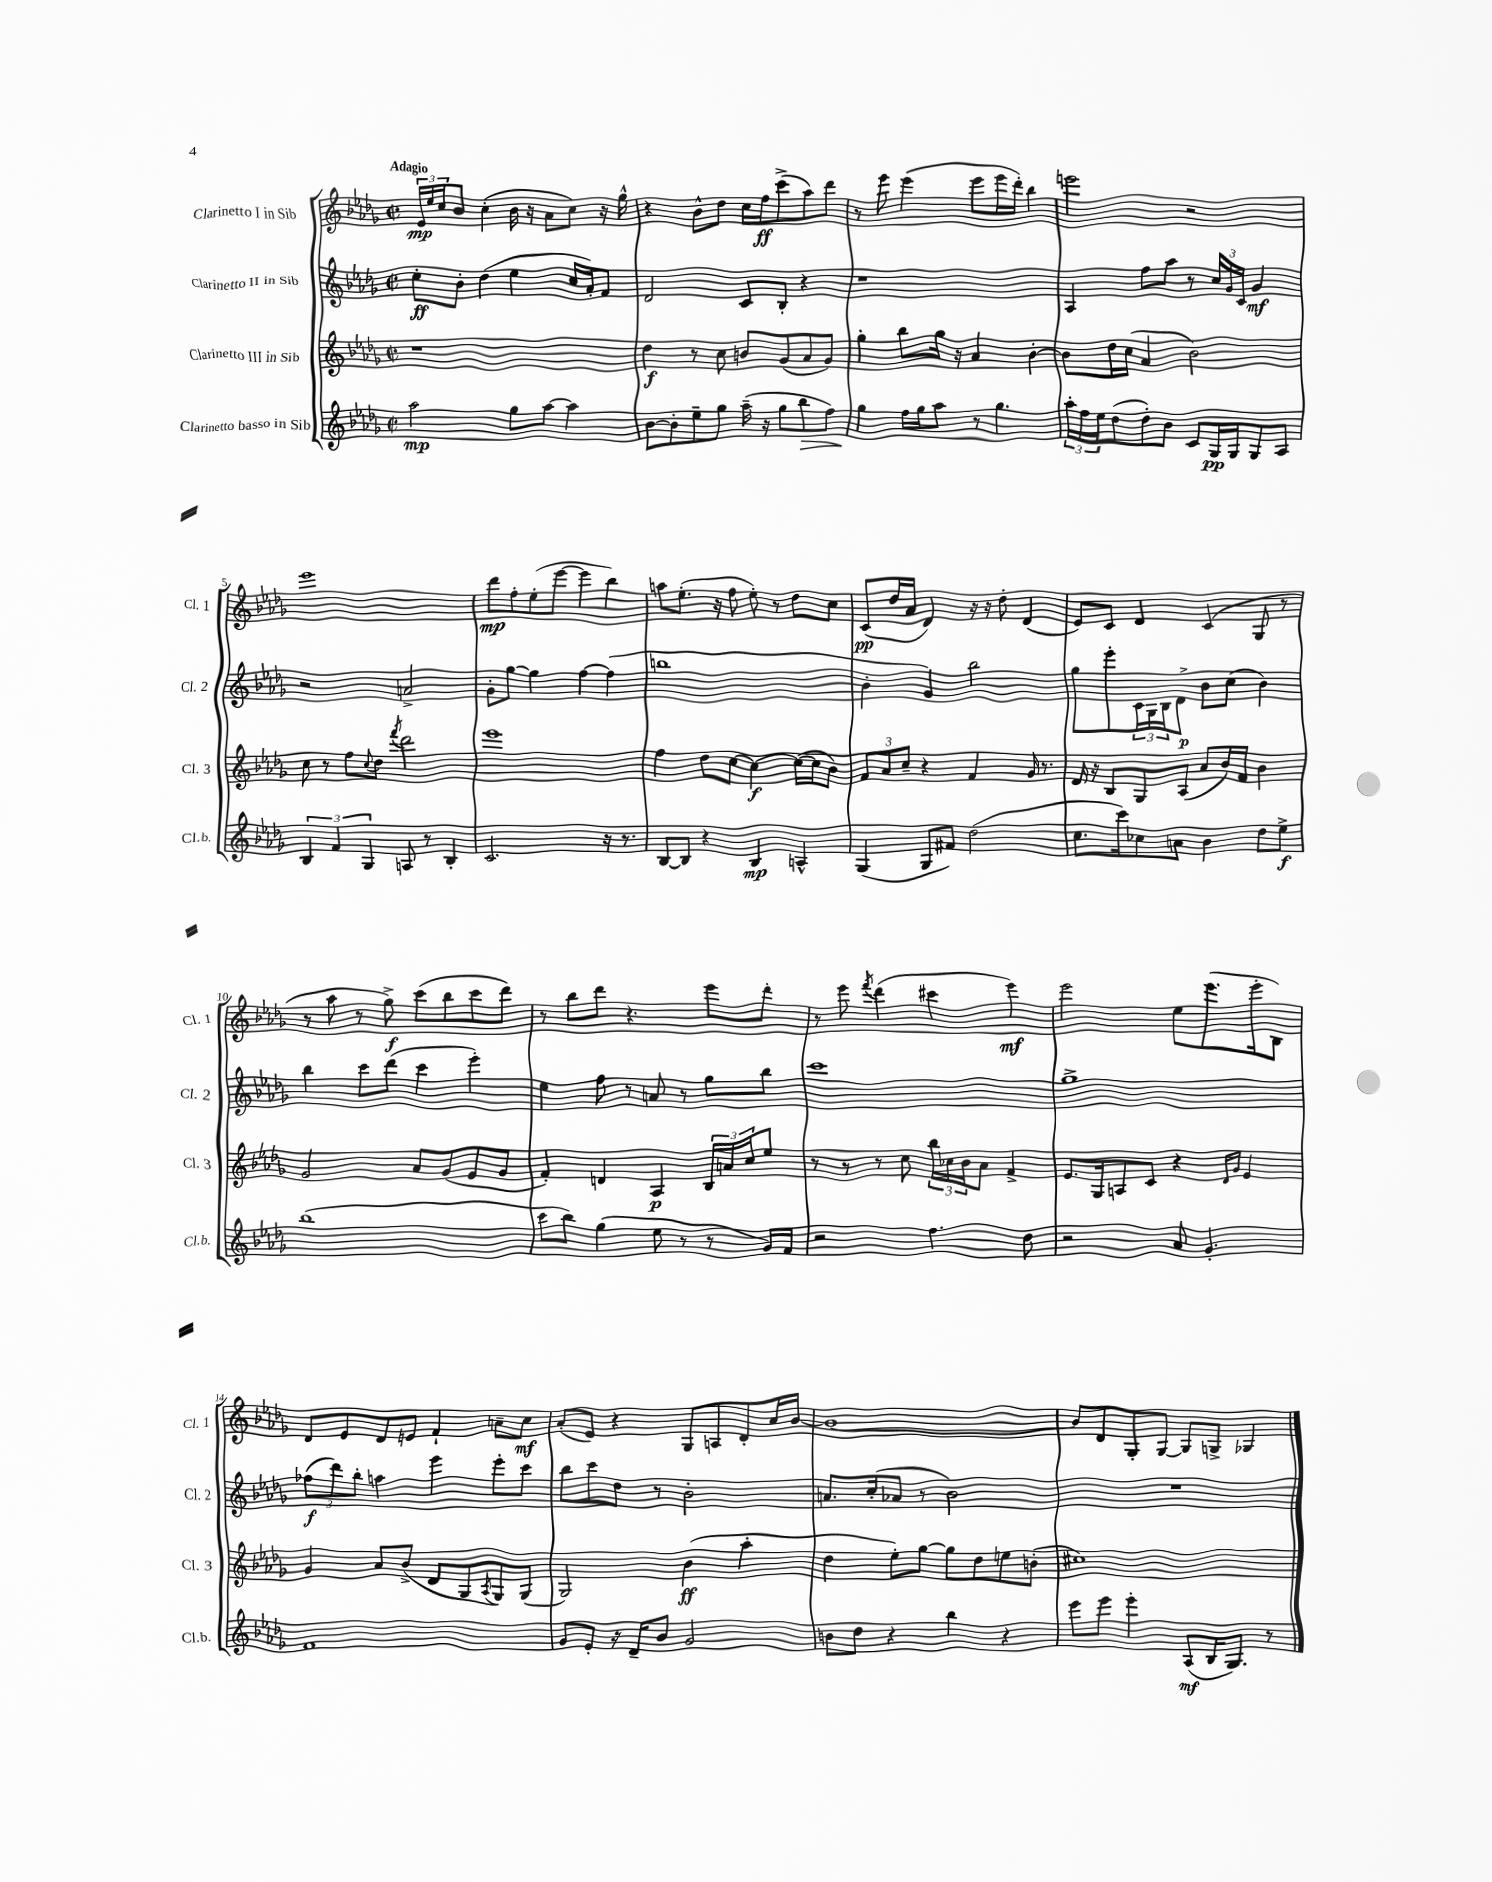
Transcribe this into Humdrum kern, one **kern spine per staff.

**kern	**kern	**kern	**kern
*staff4	*staff3	*staff2	*staff1
*clefG2	*clefG2	*clefG2	*clefG2
*k[b-e-a-d-g-]	*k[b-e-a-d-g-]	*k[b-e-a-d-g-]	*k[b-e-a-d-g-]
*M2/2	*M2/2	*M2/2	*M2/2
*met(c|)	*met(c|)	*met(c|)	*met(c|)
2aa-	1r	8cc'	24e-
.	.	.	24ee-
.	.	.	24cc
.	.	8b-'	8b-
.	.	(4dd-	(4cc'
8gg-	.	4ee-	16b-
.	.	.	16r
[8aa-	.	.	8a-
4aa-]	.	16cc	8cc)
.	.	16a-')	.
.	.	8f	16r
.	.	.	16gg-^^
=	=	=	=
[8b-	4dd-	2d-	4r
8b-']	.	.	.
8ee-~	8r	.	8b-^^
8gg-	8cc	.	8dd-
(16aa-~	8b	8c	16cc
16r	.	.	16ff
8gg-	(8g-	8B-'	(8ccc^
8bb-	8a-	4r	8aa-)
8ff)	8g-)	.	8ddd-
=	=	=	=
4gg-	4gg-'	1r	8r
.	.	.	8eee-
16ff	8bb-	.	(4eee-
16gg-	.	.	.
8aa-	16gg-	.	.
.	16r	.	.
8r	4a-	.	8eee-
4.gg-	.	.	16eee-
.	.	.	16ddd-')
.	[4b-'	.	4bb-
=	=	=	=
24aa-'	8b-]	4A-	2eee
24ff	.	.	.
24ee-	.	.	.
(8dd-	16dd-	.	.
.	(16cc	.	.
8dd-')	4a-	8ff	.
8b-	.	8aa-	.
8c	2b-)	8r	2r
16G-	.	24cc	.
.	.	24g-	.
16G-	.	.	.
.	.	24c	.
8G-	.	4g-	.
8A-	.	.	.
=	=	=	=
6B-	8cc	2r	1eee-
.	8r	.	.
6f	.	.	.
.	8ff	.	.
6G-	.	.	.
.	8qqcc	.	.
.	8dd-	.	.
.	8qfff	.	.
8A	2ddd-	2a^	.
8r	.	.	.
4B-'	.	.	.
=	=	=	=
2.c	1eee-	8g-'	8ddd-
.	.	[8gg-	8ff'
.	.	4gg-]	(8ee-'
.	.	.	[8eee-
.	.	[4ff	4eee-]
16r	.	(4ff]	4bb-)
8.r	.	.	.
=	=	=	=
[8B-	4ff	1bb	8aa
8B-]	.	.	(8.ee-'
4r	8dd-	.	.
.	.	.	16r
.	[8cc	.	8ff
4B-	4cc_	.	8ee-')
.	.	.	8r
4A^^	(16cc_	.	8dd-
.	16cc]	.	.
.	8b-)	.	8cc
=	=	=	=
(4G-	12f	4b-'	(8c
.	12a-	.	.
.	.	.	16dd-
.	12cc~	.	.
.	.	.	16a-
8G-	4r	4g-)	4d-)
8f#)	.	.	.
(2dd-	4f	2bb-	16r
.	.	.	16r
.	.	.	8dd-'
.	16g-	.	(4d-
.	8.r	.	.
=	=	=	=
8.cc	16d-	8gg-	8e-)
.	16r	.	.
.	8B-	8eee-'	8c
16ccc)	.	.	.
8cc-	8G-	24c	4d-
.	.	24G-	.
.	.	24B-	.
8a	(8A-	8d-^	.
4b-	8a-	8b-	(4c
.	16b-)	(8cc	.
.	16f	.	.
8dd-	4b-	4b-)	8G-
8ee-^	.	.	8r
=	=	=	=
(1bb-	2g-	4bb-	8r
.	.	.	8aa-
.	.	8ccc	8r
.	.	(8ddd-	8gg-^)
.	8a-	4ccc	(8ccc
.	(8g-	.	8bb-
.	8e-	4eee-')	8ccc
.	8g-	.	8ddd-)
=	=	=	=
8ccc	4f')	4ee-	8r
8bb-)	.	.	8bb-
(4gg-	4d	8ff	8ddd-
.	.	8r	4.r
8ee-	4A-	8a	.
8r	.	8r	.
8r	24B-	8gg-	8eee-
.	24a	.	.
.	24cc	.	.
16g-)	8ee-	8bb-	8ddd-'
16f	.	.	.
=	=	=	=
2r	8r	1ccc	8r
.	8r	.	8eee-
.	.	.	8qfff
.	8r	.	(4ddd-
.	8cc	.	.
4.ff	24bb-	.	4ccc#
.	24cc-	.	.
.	24b-	.	.
.	8a-	.	.
.	4f^	.	4eee-)
8dd-	.	.	.
=	=	=	=
2r	8.e-	1gg-^	2eee-
.	16G-	.	.
.	8A	.	.
.	8c	.	.
8a-	4r	.	8ee-
4.g-'	.	.	(8.eee-
.	16qqd-	.	.
.	16qqg-	.	.
.	4e-	.	.
.	.	.	16eee-'
.	.	.	8B-)
=	=	=	=
1f	4g-	(12ff-	8d-
.	.	12ddd-)	.
.	.	.	8e-
.	.	12bb-'	.
.	8a-	4aa	8d-
.	(8b-^	.	8e
.	8d-	4eee-	4f`
.	8G-	.	.
.	8qA-	.	.
.	8G-)	8eee-'	8a~
.	(8G-	8ccc	8cc
=	=	=	=
8g-	2G-)	8bb-	(8a-'
8e-'	.	8ccc	8e-)
16r	.	8dd-	4r
16d-~	.	.	.
8b-	.	8r	.
2g-	(4b-	2b-'	8G-
.	.	.	8A
.	4aa-'	.	8d-'
.	.	.	16cc
.	.	.	[16b-
=	=	=	=
8b	4dd-	8.a	1b-_
8dd-	.	.	.
.	.	(16cc'	.
4r	8ee-')	8a-	.
.	[8gg-	8r	.
4bb-	8gg-]	2b-)	.
.	8dd-	.	.
4r	8ee	.	.
.	(8b'	.	.
=	=	=	=
8eee-	1cc#)	1r	8b-]
8eee-	.	.	8d-
4eee-'	.	.	8G-'
.	.	.	[8G-
(8A-	.	.	8G-]
16B-	.	.	8G^
8.G-)	.	.	.
.	.	.	4G-
8r	.	.	.
==	==	==	==
*-	*-	*-	*-
